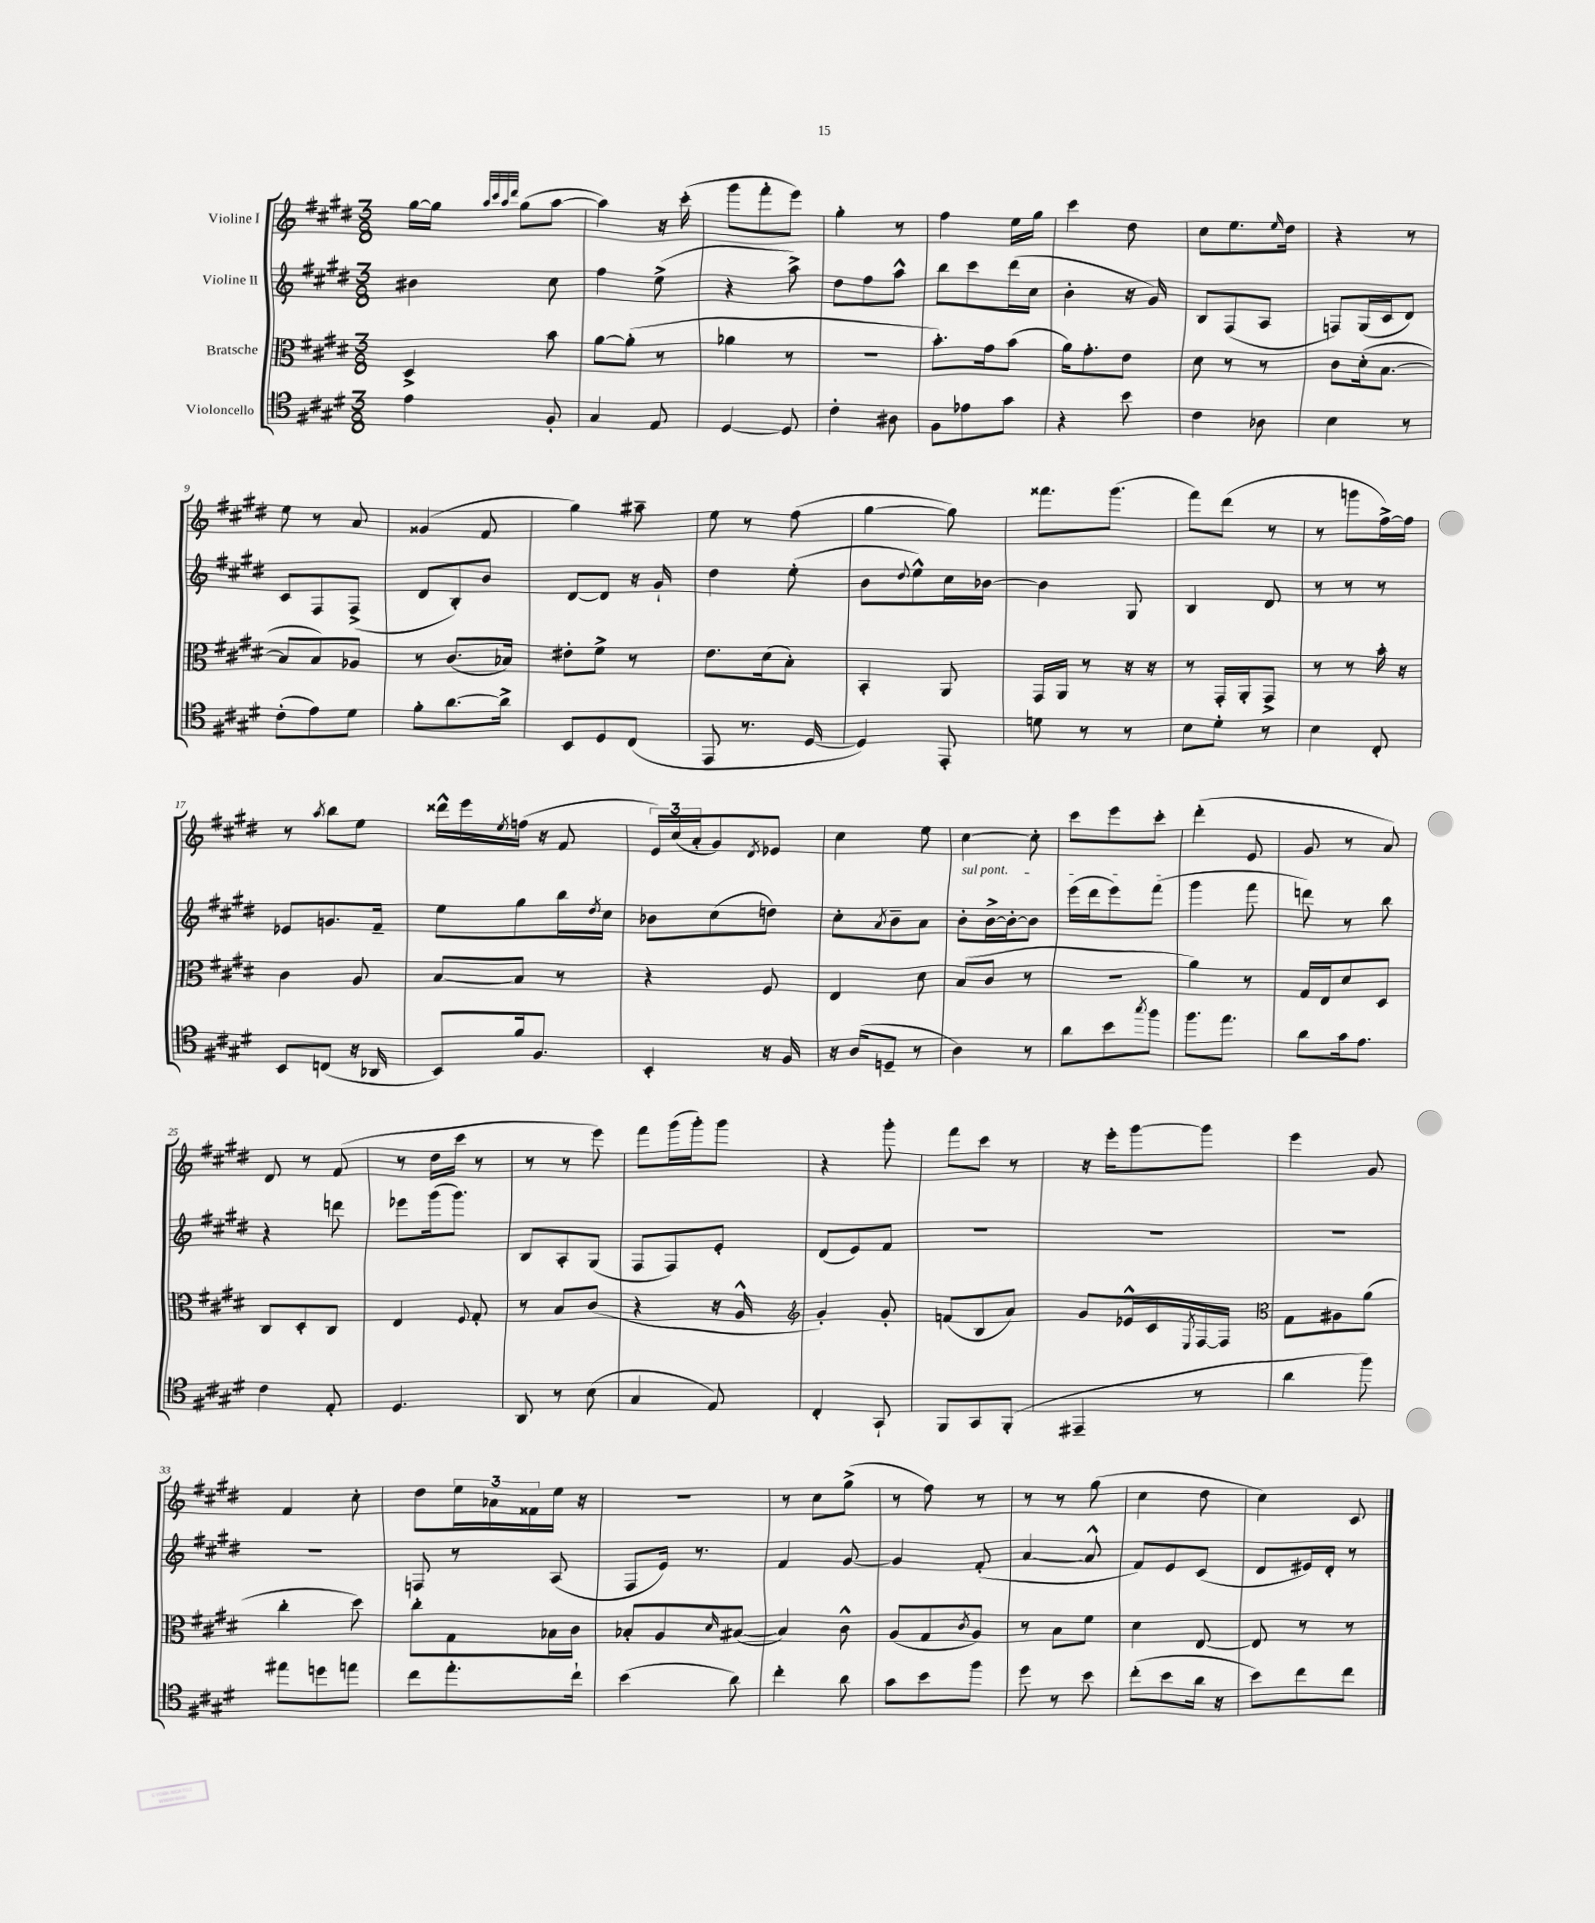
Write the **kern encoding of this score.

**kern	**kern	**kern	**kern
*staff4	*staff3	*staff2	*staff1
*clefC4	*clefC3	*clefG2	*clefG2
*k[f#c#g#d#]	*k[f#c#g#d#]	*k[f#c#g#d#]	*k[f#c#g#d#]
*M3/8	*M3/8	*M3/8	*M3/8
4e\	4D#^/	4b#\	[16gg#\LL
.	.	.	16gg#\]JJ
.	.	.	32qqaa/LLL
.	.	.	32qqccc#/
.	.	.	32qqaa/
.	.	.	32qqddd#/JJJ
.	.	.	(8gg#\L
8F#'/	8b\	8cc#\	[8aa\J
=	=	=	=
4G#/	[8a\L	4ff#\	4aa\])
.	(8a'\]J	.	.
8E/	8r	(8ee^\	16r
.	.	.	(16ccc#'\
=	=	=	=
[4D#/	4a-\	4r	8ggg#\L
.	.	.	8fff#'\
8D#/]	8r	8aa^\)	8eee\J)
=	=	=	=
4c#'\	4.r	8dd#\L	4gg#'\
.	.	8ff#\	.
8A#\	.	8aa^^\J	8r
=	=	=	=
8F#\L	8.b'\L)	8bb\L	4ff#\
8e-\	.	8ccc#\	.
.	16g#\k	.	.
8g#\J	(8b\J	(16ddd#\L	16ee\LL
.	.	16cc#\JJ	16gg#\JJ
=	=	=	=
4r	16a\LK)	4b'\	4ccc#\
.	8.g#'\	.	.
8b\	8e\J	16r	8dd#\
.	.	16g#/)	.
=	=	=	=
4c#\	8d#\	8B/L	8cc#\L
.	8r	(8F#/	8.ee\
8A-\	8r	8A/J	.
.	.	.	16qqee/
.	.	.	16dd#\Jk
=	=	=	=
4B\	8c#\L	8F/L)	4r
.	(16d#'\k	(16G#/L	.
.	[8.B\J	16c#/J	.
8r	.	8d#/J)	8r
=	=	=	=
(8c#'\L	8B/]L	8c#/L	8ee\
8e\)	8B/)	8F#/	8r
8d#\J	8A-/J	(8F#^/J	8a/
=	=	=	=
8f#'\L	8r	8d#/L	(4g##/
[8.a\	(8.c#/L	8B'/)	.
.	.	8b/J	8f#/
16a^\]Jk	16B-/Jk)	.	.
=	=	=	=
8BB/L	8e#'\L	[8d#/L	4gg#\)
8D#/	8f#^\J	8d#/]J	.
(8C#/J	8r	16r	8aa#~\
.	.	16g#`/	.
=	=	=	=
8EE/	8.e\L	4dd#\	8ee\
8.r	.	.	8r
.	(16d#\k	.	.
.	8B'\J)	(8ee'\	(8ff#\
[16D#/	.	.	.
=	=	=	=
4D#/])	4BB'/	8b\L	[4gg#\
.	.	8qqdd#/	.
.	.	8ee^^\)	.
8EE'/	8AA/	16cc#\L	8gg#\])
.	.	[16b-\JJ	.
=	=	=	=
8d\	16GG#/LL	4b-\]	8.fff##\L
.	16AA/JJ	.	.
8r	8r	.	.
.	.	.	(8.ggg#\J
8r	16r	8G#/	.
.	16r	.	.
=	=	=	=
8B\L	8r	4B/	8fff#\L)
8d#'\J	16GG#'/LL	.	(8ddd#\J
.	16AA'/J	.	.
8r	8GG#^/J	8d#/	8r
=	=	=	=
4B\	8r	8r	8r
.	8r	8r	8ggg\L
8C#'/	16b'\	8r	[16ff#^\L)
.	16r	.	16ff#\]JJ
=	=	=	=
8BB/L	4c#\	8e-/L	8r
.	.	.	8qaa/
(8C/J	.	8.g/	8bb\L
16r	8A/	.	8ee\J
16AA-/	.	16f#~/Jk	.
=	=	=	=
8BB/L)	[8B/L	8ee\L	16ddd##^^\LL
.	.	.	16eee\
.	.	.	8qee/
16f#/k	8B/]J	8gg#\	(16ff\JJ
8.F#/J	.	.	16r
.	8r	16bb\L	8f#/
.	.	8qdd#/	.
.	.	16cc#\JJ	.
=	=	=	=
4BB'/	4r	8b-\L	24e/LL)
.	.	.	(24cc#/
.	.	.	24a'/J
.	.	(8cc#\	8g#/)
.	.	.	8qd#/
16r	8F#/	8dd\J)	8e-/J
16F#/	.	.	.
=	=	=	=
16r	4E/	8cc#'\L	4cc#\
(16A/LK	.	.	.
.	.	8qa/	.
8D~/J	.	8b~\	.
8r	8d#\	8a\J	8ee\
=	=	=	=
4A\)	(8B/L	8b'\L	[4cc#\
.	8c#/J	[16b^\L	.
.	.	16b'\_J	.
8r	8r	8b\]J	8cc#'\]
=	=	=	=
8a\L	4.r	(16eee\LL	8ccc#\L
.	.	16ddd#\J	.
8b\	.	8eee\)	8eee\
8qgg#/	.	.	.
8ff#\J	.	(8fff#\J	8ccc#'\J
=	=	=	=
8.ff#\L	4a\)	4ggg#\	(4ddd#'\
8.ee\J	.	.	.
.	8r	8fff#\	8e/
=	=	=	=
8a\L	16G#/LL	8ddd\)	8g#/
.	16E/J	.	.
16g#\k	8d#/	8r	8r
8.e\J	.	.	.
.	8D#/J	8bb\	8a/)
=	=	=	=
4c#\	8C#/L	4r	8d#/
.	8D#'/	.	8r
8E'/	8C#/J	8ddd\	(8f#/
=	=	=	=
4.D#/	4E/	8eee-\L	8r
.	.	(16ggg#\k	16dd#\LL
.	.	8.ggg#\J)	16ccc#\JJ
.	8qqF#/	.	.
.	8G#'/	.	8r
=	=	=	=
8AA/	8r	8B/L	8r
8r	8B/L	8A'/	8r
(8B\	(8c#/J	(8G#/J	8eee\)
=	=	=	=
4G#/	4r	8F#/L	8fff#\L
.	.	8F#/)	(16ggg#\L
.	.	.	16ggg#'\J)
8E/)	16r	8e'/J	8ggg#\J
.	16A^^/	.	.
=	=	=	=
*	*clefG2	*	*
4C#'/	4g#'/)	(8d#/L	4r
.	.	8e/)	.
8GG#`/	8g#'/	8f#/J	8ggg#'\
=	=	=	=
8FF#/L	(8f/L	4.r	8fff#\L
8GG#/	8B/	.	8ccc#\J
(8FF#'/J	8a/J)	.	8r
=	=	=	=
4EE#~/	8g#/L	4.r	16r
.	.	.	16eee'\LK
.	16e-^^/L	.	[8ggg#\
.	16c#/	.	.
.	8qE/	.	.
8r	[16F#/	.	8ggg#\]J
.	16F#/]JJ	.	.
=	=	=	=
*	*clefC3	*	*
4a\	8G#\L	4.r	4eee\
.	8A#\	.	.
8ff#\)	(8a\J	.	8g#/
=	=	=	=
8ee#\L	4cc#'\	4.r	4f#/
8dd\	.	.	.
8ee\J	8dd#\)	.	8cc#'\
=	=	=	=
8cc#\L	8cc#'\L	8F/	8dd#\L
8.ee'\	8G#\	8r	24ee\L
.	.	.	24a-\
.	.	.	24f##\
.	16B-\L	(8A/	16ee\JJ
16cc#`\Jk	16c#\JJ	.	16r
=	=	=	=
(4b\	8B-'/L	8F#/L	4.r
.	8A/	16e/Jk)	.
.	.	8.r	.
.	16qqd#/	.	.
8a\)	([8B#/J	.	.
=	=	=	=
4cc#'\	4B#/])	4f#/	8r
.	.	.	8cc#\L
8a\	8c#^^\	[8g#/	(8gg#^\J
=	=	=	=
8g#\L	(8A/L	4g#/]	8r
8b\	8G#/	.	8ff#\)
.	8qc#/	.	.
8ff#\J	8A/J)	(8f#'/	8r
=	=	=	=
8dd#\	8r	[4a/	8r
8r	8B\L	.	8r
8b\	8f#\J	8a^^/]	(8gg#\
=	=	=	=
(8cc#'\L	4d#\	8f#/L)	4cc#\
8b\	.	8e/	.
16a\Jk	[8E/	(8c#/J	8dd#\
16r	.	.	.
=	=	=	=
8b\L)	8E/]	8d#/L	4cc#\)
8cc#\	8r	16e#/L)	.
.	.	16d#'/JJ	.
8cc#\J	8r	8r	8c#/
==	==	==	==
*-	*-	*-	*-
